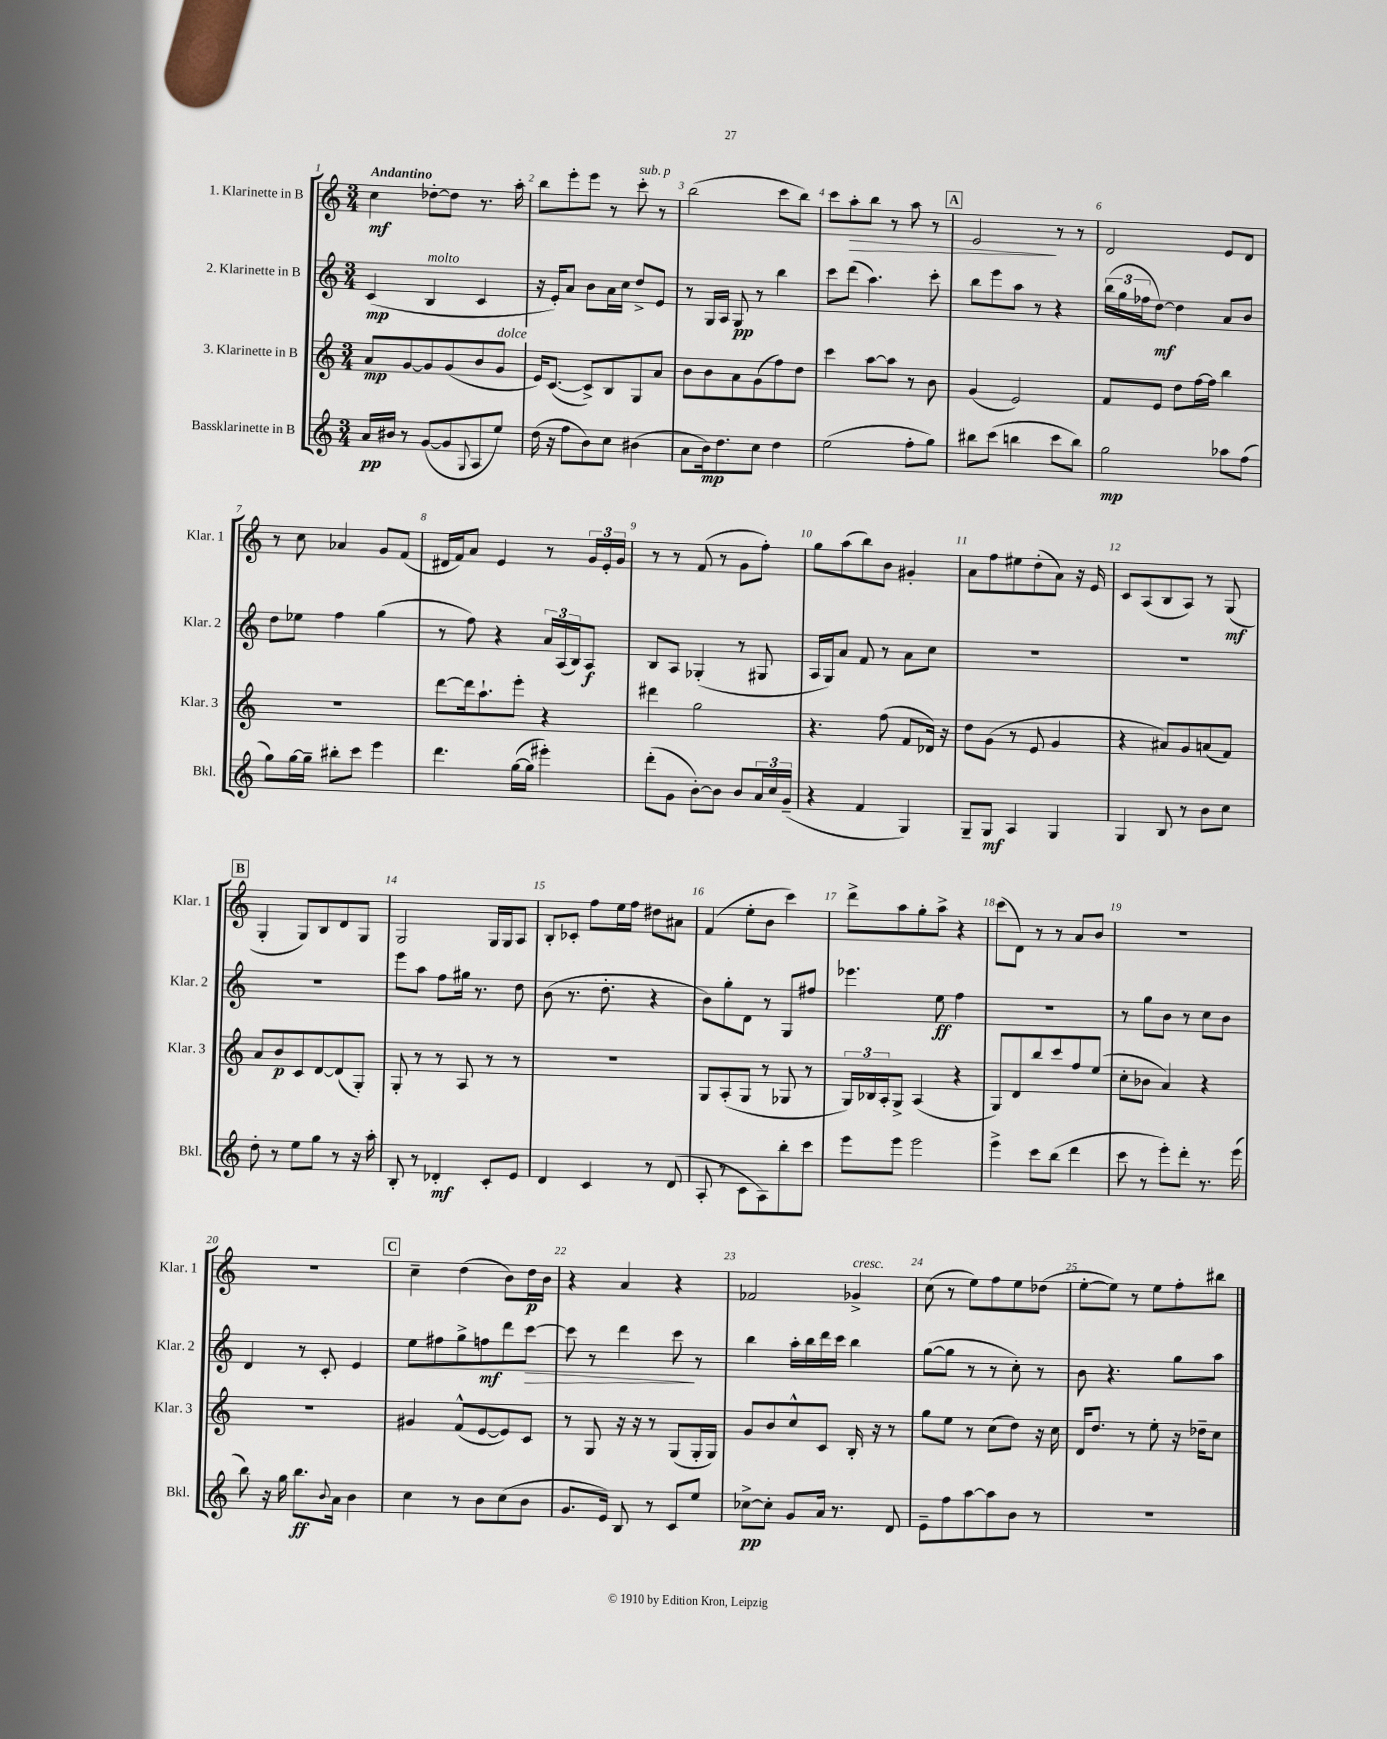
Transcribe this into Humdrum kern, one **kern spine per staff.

**kern	**kern	**kern	**kern
*staff4	*staff3	*staff2	*staff1
*clefG2	*clefG2	*clefG2	*clefG2
*k[]	*k[]	*k[]	*k[]
*M3/4	*M3/4	*M3/4	*M3/4
16a	8a	(4c	4cc
16b#	.	.	.
8r	[8g	.	.
([8g	8g]	4B	[8dd-'
8g]	(8g	.	8dd-]
8qqG	.	.	.
8A	8b	4c	8.r
8ee)	8g	.	.
.	.	.	16aa'
=	=	=	=
(16dd	16e)	16r	8bb
16r	([8.c	16e')	.
8ff	.	8a	8eee'
8b)	8c^])	8b	8eee
8cc	8B	16a	8r
.	.	16cc	.
(4b#	8G	8dd^	8ccc'
.	8a	8e	8r
=	=	=	=
8a	8b	8r	(2bb
16b)	8b	16G	.
8.dd	.	16A	.
.	8a	8G	.
8cc	(8g	8r	.
4dd	8ff)	4bb	8ccc
.	8dd	.	8bb)
=	=	=	=
(2ee	4ccc	8ccc	8ccc
.	.	(8ddd	8aa'
.	[8aa	4.aa)	8bb
.	8aa]	.	8r
8ff'	8r	.	8aa
8gg)	8b	8ccc'	8r
=	=	=	=
8bb#	(4g	8bb	2e
(8ccc	.	8eee	.
4bb	2e)	8aa	.
.	.	8r	.
8ccc	.	4r	8r
8bb)	.	.	8r
=	=	=	=
2gg	8f	(24bb	2d
.	.	24gg	.
.	.	24ff-	.
.	8e	[8dd)	.
.	8dd	4dd]	.
.	[16ff	.	.
.	16ff]	.	.
8aa-	4bb	8a	8e
(8ff	.	8b	8d
=	=	=	=
8gg)	2.r	8dd	8r
[16gg	.	8ee-	8cc
16gg~]	.	.	.
8bb#'	.	4ff	4a-
8ccc	.	.	.
4eee	.	(4gg	8g
.	.	.	(8f
=	=	=	=
4.ddd	[8ddd	8r	16d#
.	.	.	16f)
.	16ddd]	8ff)	8a
.	8.aa`	.	.
.	.	4r	4e
([16gg	8eee'	.	.
16gg]	.	.	.
4eee#')	4r	24a	8r
.	.	(24A	.
.	.	24B)	.
.	.	8A	24g
.	.	.	24e'
.	.	.	24g
=	=	=	=
(8ddd'	4ddd#	8B	8r
8g	.	8A	8r
[8b')	2gg	(4G-'	(8f
8b]	.	.	8r
8b	.	8r	8g
24a	.	8G#	8ff')
24cc	.	.	.
(24g~	.	.	.
=	=	=	=
4r	4.r	16A	8gg
.	.	16G)	.
.	.	8a	(8aa
4f	.	8f	8bb)
.	(8ff	8r	8b
4G)	8f	8a	4g#'
.	16d-)	8cc	.
.	16r	.	.
=	=	=	=
8G~	8dd	2.r	8a
8G	(8g	.	8ff
4A	8r	.	8ee#
.	8e	.	(8dd'
4G	4g	.	8a)
.	.	.	16r
.	.	.	16e
=	=	=	=
4G	4r	2.r	8c
.	.	.	(8A
8B	8a#)	.	8B
8r	8g	.	8A)
8b	(8a	.	8r
8cc	8f)	.	(8G
=	=	=	=
8dd'	8a	2.r	4G'
8r	8b	.	.
8ee	8c	.	8G)
8gg	[8d	.	8B
8r	(8d]	.	8d
16r	8G')	.	8G
16aa'	.	.	.
=	=	=	=
8B'	8G'	8eee	2G
8r	8r	8aa	.
4d-'	8r	8ff	.
.	8A	16gg#	.
.	.	8.r	.
8c'	8r	.	16G
.	.	.	16G
8e	8r	8dd	8A
=	=	=	=
4d	2.r	(8b	8B'
.	.	8.r	8c-'
4c	.	.	8ff
.	.	8.dd'	.
.	.	.	16ee
.	.	.	16ff
8r	.	4r	8dd#
(8d	.	.	8a#
=	=	=	=
8A'	8G	8b)	(4f
8r	(8A'	8gg'	.
8c	8G	8d	8ee'
8A)	8r	8r	8b
8bb'	8G-	8G	4ccc)
8ccc	8r	8ff#	.
=	=	=	=
8eee	24G)	4.eee-	8ddd^
.	24B-	.	.
.	24A'	.	.
8eee	8G^	.	8aa
2eee	(4A	.	8gg'
.	.	8ee	8aa^
.	4r	4ff	4r
=	=	=	=
4eee^	8G)	2.r	(8ccc
.	8d	.	8d)
8ccc	8bb	.	8r
(8bb	8ccc	.	8r
4ddd	8ff	.	8a
.	(8ee	.	8b
=	=	=	=
8ccc	8cc'	8r	2.r
8r	8b-	8gg	.
8eee')	4a)	8b	.
8ddd'	.	8r	.
8.r	4r	8cc	.
.	.	8b	.
(16eee	.	.	.
=	=	=	=
8bb)	2.r	4d	2.r
16r	.	.	.
16gg	.	.	.
8.bb	.	8r	.
.	.	8c'	.
8qqb	.	.	.
16a	.	.	.
4b	.	4e	.
=	=	=	=
4cc	4g#	8ee	4cc~
.	.	8ff#	.
8r	(8f^^	8gg^	(4dd
8b	[8e	8ff	.
(8cc	8e])	8ddd	8b)
8b	8c	[8ccc	16dd
.	.	.	16b
=	=	=	=
8.g	8r	8ccc]	4r
.	8G	8r	.
16e)	.	.	.
8B	16r	4ddd	4a
.	16r	.	.
8r	8r	.	.
8c	(8G	8ccc	4r
8ee	16G'	8r	.
.	16G)	.	.
=	=	=	=
[8cc-^	8g	4bb	2f-
8cc-']	8b	.	.
8g	8cc^^	16aa'	.
.	.	16bb	.
16a	8c	16ddd	.
8.r	.	16ccc	.
.	16B'	4bb	4g-^
.	16r	.	.
8d	8r	.	.
=	=	=	=
8e~	8gg	([8gg	(8cc
8ff	8ee	8gg]	8r
[8aa	8r	8r	8ee)
8aa]	(8cc	8r	8ff
8b	8dd)	8cc')	8ee
8r	16r	8r	(8dd-
.	16cc	.	.
=	=	=	=
2.r	16d	8b	[8ee'
.	8.dd	.	.
.	.	4.r	8ee])
.	8r	.	8r
.	8ee'	.	8ee
.	16r	8gg	8ff'
.	16dd-~	.	.
.	8cc	8aa	8bb#
==	==	==	==
*-	*-	*-	*-
